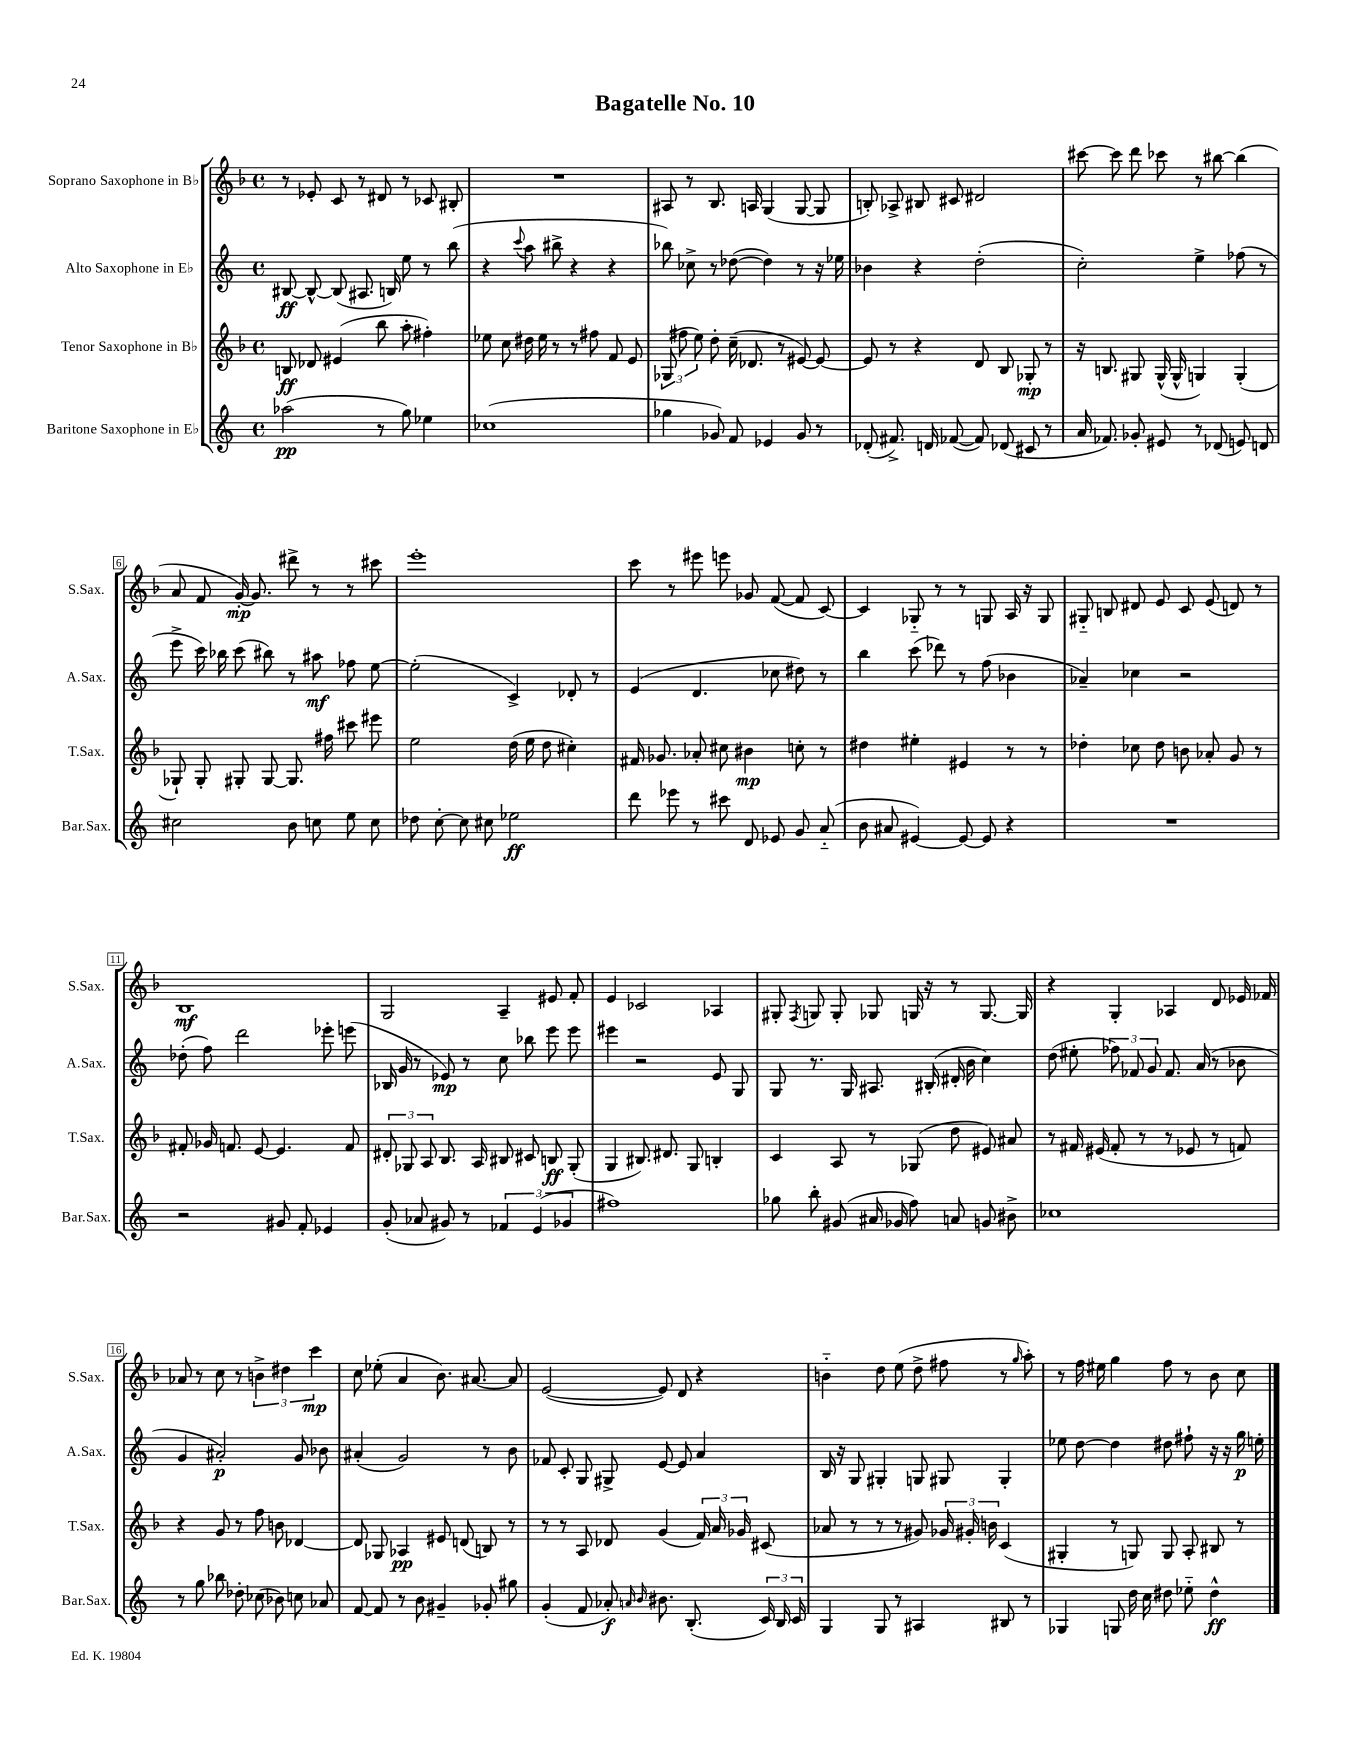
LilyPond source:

\header { title = "Bagatelle No. 10" }
<<
\new StaffGroup <<
\new Staff = "s0" \with { instrumentName = "Soprano Saxophone in Bb" shortInstrumentName = "S.Sax." } {
    \clef treble \key f \major \defaultTimeSignature \time 4/4
    \autoBeamOff r8 ees'8-. c'8 r8 dis'8 r8 ces'8 bis8-. |
    R1 |
    ais8 r8 bes8. a16 g4( g8~ g8 |
    b8-.) aes8-> bis8 cis'8 dis'2 |
    cis'''8~ cis'''8 d'''8 ces'''8 r8 bis''8~ bis''4( |
    a'8 f'8 g'16~-.\mp) g'8. dis'''8-> r8 r8 cis'''8 |
    e'''1-. |
    c'''8 r8 eis'''8 e'''8 ges'8 f'8~( f'8 c'8~) |
    c'4 ges8-_ r8 r8 g8 a16 r16 g8 |
    gis8-_ b8 dis'8 e'8 c'8 e'8( d'8) r8 |
    bes1\mf |
    g2 a4-- eis'8 f'8-. |
    e'4 ces'2 aes4 |
    gis8-. \acciaccatura { f8 } g8 g8-. ges8 g16 r16 r8 g8.~ g16 |
    r4 g4-. aes4 d'8 ees'16 fes'16 |
    aes'8 r8 c''8 r8 \tuplet 3/2 { b'4-> dis''4 c'''4\mp } |
    c''8 ees''8-.( a'4 bes'8.) ais'8.~ ais'8 |
    e'2~( e'8) d'8 r4 |
    b'4-_ d''8 e''8( d''8-> fis''8 r8 \grace { g''16 } a''8-.) |
    r8 f''16 eis''16 g''4 f''8 r8 bes'8 c''8 \bar "|." |
}
\new Staff = "s1" \with { instrumentName = "Alto Saxophone in Eb" shortInstrumentName = "A.Sax." } {
    \clef treble \key c \major \defaultTimeSignature \time 4/4
    \autoBeamOff bis8~\ff bis8~-^ bis8( ais8. b16) e''8 r8 b''8( |
    r4 \appoggiatura { c'''8 } a''8 bis''8-> r4 r4 |
    bes''8) ces''8-> r8 des''8~( des''4) r8 r16 ees''16 |
    bes'4 r4 d''2-.( |
    c''2-.) e''4-> fes''8( r8 |
    e'''8-> c'''16) bes''16 c'''8( bis''8) r8 ais''8\mf fes''8 e''8~ |
    e''2-.( c'4->) des'8-. r8 |
    e'4( d'4. ces''8 dis''8) r8 |
    b''4 c'''8( des'''8) r8 f''8( bes'4 |
    aes'4--) ces''4 r2 |
    des''8-.( f''8) d'''2 ees'''8-. e'''8( |
    bes16 g'16 r8 ees'8\mp) r8 c''8 bes''8 e'''8 e'''8 |
    eis'''4 r2 e'8 g8 |
    g8 r8. g16 ais8. bis16-.( dis'16-. b'16 c''4) |
    d''8( eis''8-. \tuplet 3/2 { fes''8) fes'8 g'8 } fes'8. a'16( r8 bes'8 |
    g'4 ais'2-.\p) g'8 bes'8 |
    ais'4-.( g'2) r8 b'8 |
    fes'8 c'8-. g8 gis8-> e'8~ e'8 a'4 |
    b16 r16 g8 gis4-. g8 gis8 gis4-. |
    ees''8 d''8~ d''4 dis''8 fis''8-! r16 r16 g''16\p e''16-. \bar "|." |
}
\new Staff = "s2" \with { instrumentName = "Tenor Saxophone in Bb" shortInstrumentName = "T.Sax." } {
    \clef treble \key f \major \defaultTimeSignature \time 4/4
    \autoBeamOff b8\ff des'8 eis'4( bes''8 a''8-. fis''4-.) |
    ees''8 c''8 dis''16 ees''16 r8 r8 fis''8 f'8 e'8 |
    \tuplet 3/2 { ges8( fis''8 e''8) } d''8-. c''16--( des'8. r8 eis'8~) eis'8~ |
    eis'8 r8 r4 d'8 bes8 ges8-.\mp r8 |
    r16 b8. gis8 gis16-^( gis16-^ g4) g4-.( |
    ges8-!) ges8-. gis8-. gis8~ gis8. fis''16 cis'''8 eis'''8 |
    e''2 d''16( e''16 d''8 cis''4-.) |
    fis'16 ges'8. aes'8-. cis''8 bis'4\mp c''8-. r8 |
    dis''4 eis''4-. eis'4 r8 r8 |
    des''4-. ces''8 des''8 b'8 aes'8-. g'8 r8 |
    fis'8-. ges'16 f'8. e'8~ e'4. f'8 |
    \tuplet 3/2 { dis'8-. ges8 a8 } bes8. a16 bis8 cis'8 b8\ff ges8-.( |
    g4 bis8.) dis'8. g8 b4-. |
    c'4 a8 r8 ges8( d''8 eis'8) ais'8 |
    r8 fis'16 eis'16( fis'8-. r8 r8 ees'8 r8 f'8) |
    r4 g'8 r8 f''8 b'8 des'4~ |
    des'8 ges8 aes4\pp eis'8 d'8( b8) r8 |
    r8 r8 a8 des'8 g'4( \tuplet 3/2 { f'16) a'16 ges'16 } cis'8( |
    aes'8 r8 r8 r8 gis'8) \tuplet 3/2 { ges'16 gis'16-. b'16 } c'4( |
    gis4-. r8 g8) g8 a8-. bis8 r8 \bar "|." |
}
\new Staff = "s3" \with { instrumentName = "Baritone Saxophone in Eb" shortInstrumentName = "Bar.Sax." } {
    \clef treble \key c \major \defaultTimeSignature \time 4/4
    \autoBeamOff aes''2\pp( r8 g''8) ees''4 |
    ces''1( |
    ges''4 ges'8) f'8 ees'4 ges'8 r8 |
    des'8-.( fis'8.->) d'16 fes'8~( fes'8) des'8( cis'8 r8 |
    a'16 fes'8.) ges'8-. eis'8 r8 des'8( e'8) d'8 |
    cis''2 b'8 c''8 e''8 c''8 |
    des''8 c''8~-. c''8 cis''8 ees''2\ff |
    d'''8 ees'''8 r8 cis'''8 d'8 ees'8 g'8 a'8-_( |
    b'8 ais'8 eis'4~) eis'8~ eis'8 r4 |
    R1 |
    r2 gis'8 f'8-. ees'4 |
    g'8-.( aes'8 gis'8) r8 \tuplet 3/2 { fes'4 e'4( ges'4 } |
    fis''1) |
    ges''8 b''8-. gis'8( ais'16 ges'16 f''8) a'8 g'8 bis'8-> |
    ces''1 |
    r8 g''8 bes''8 des''8-. ces''8( bes'8) c''8 aes'8 |
    f'8~ f'8 r8 b'8 gis'4-- ges'8-. gis''8 |
    g'4-.( f'8 aes'8-.\f) \grace { a'16 b'16 } bis'8. b8.-.( \tuplet 3/2 { c'16) b16 c'16 } |
    g4 g8 r8 ais4 bis8 r8 |
    ges4 g8 d''16 c''16 dis''8 ees''8-_ dis''4-^\ff \bar "|." |
}
>>
>>
\layout { \context { \Score \override BarNumber.stencil = #(make-stencil-boxer 0.1 0.3 ly:text-interface::print) } }
